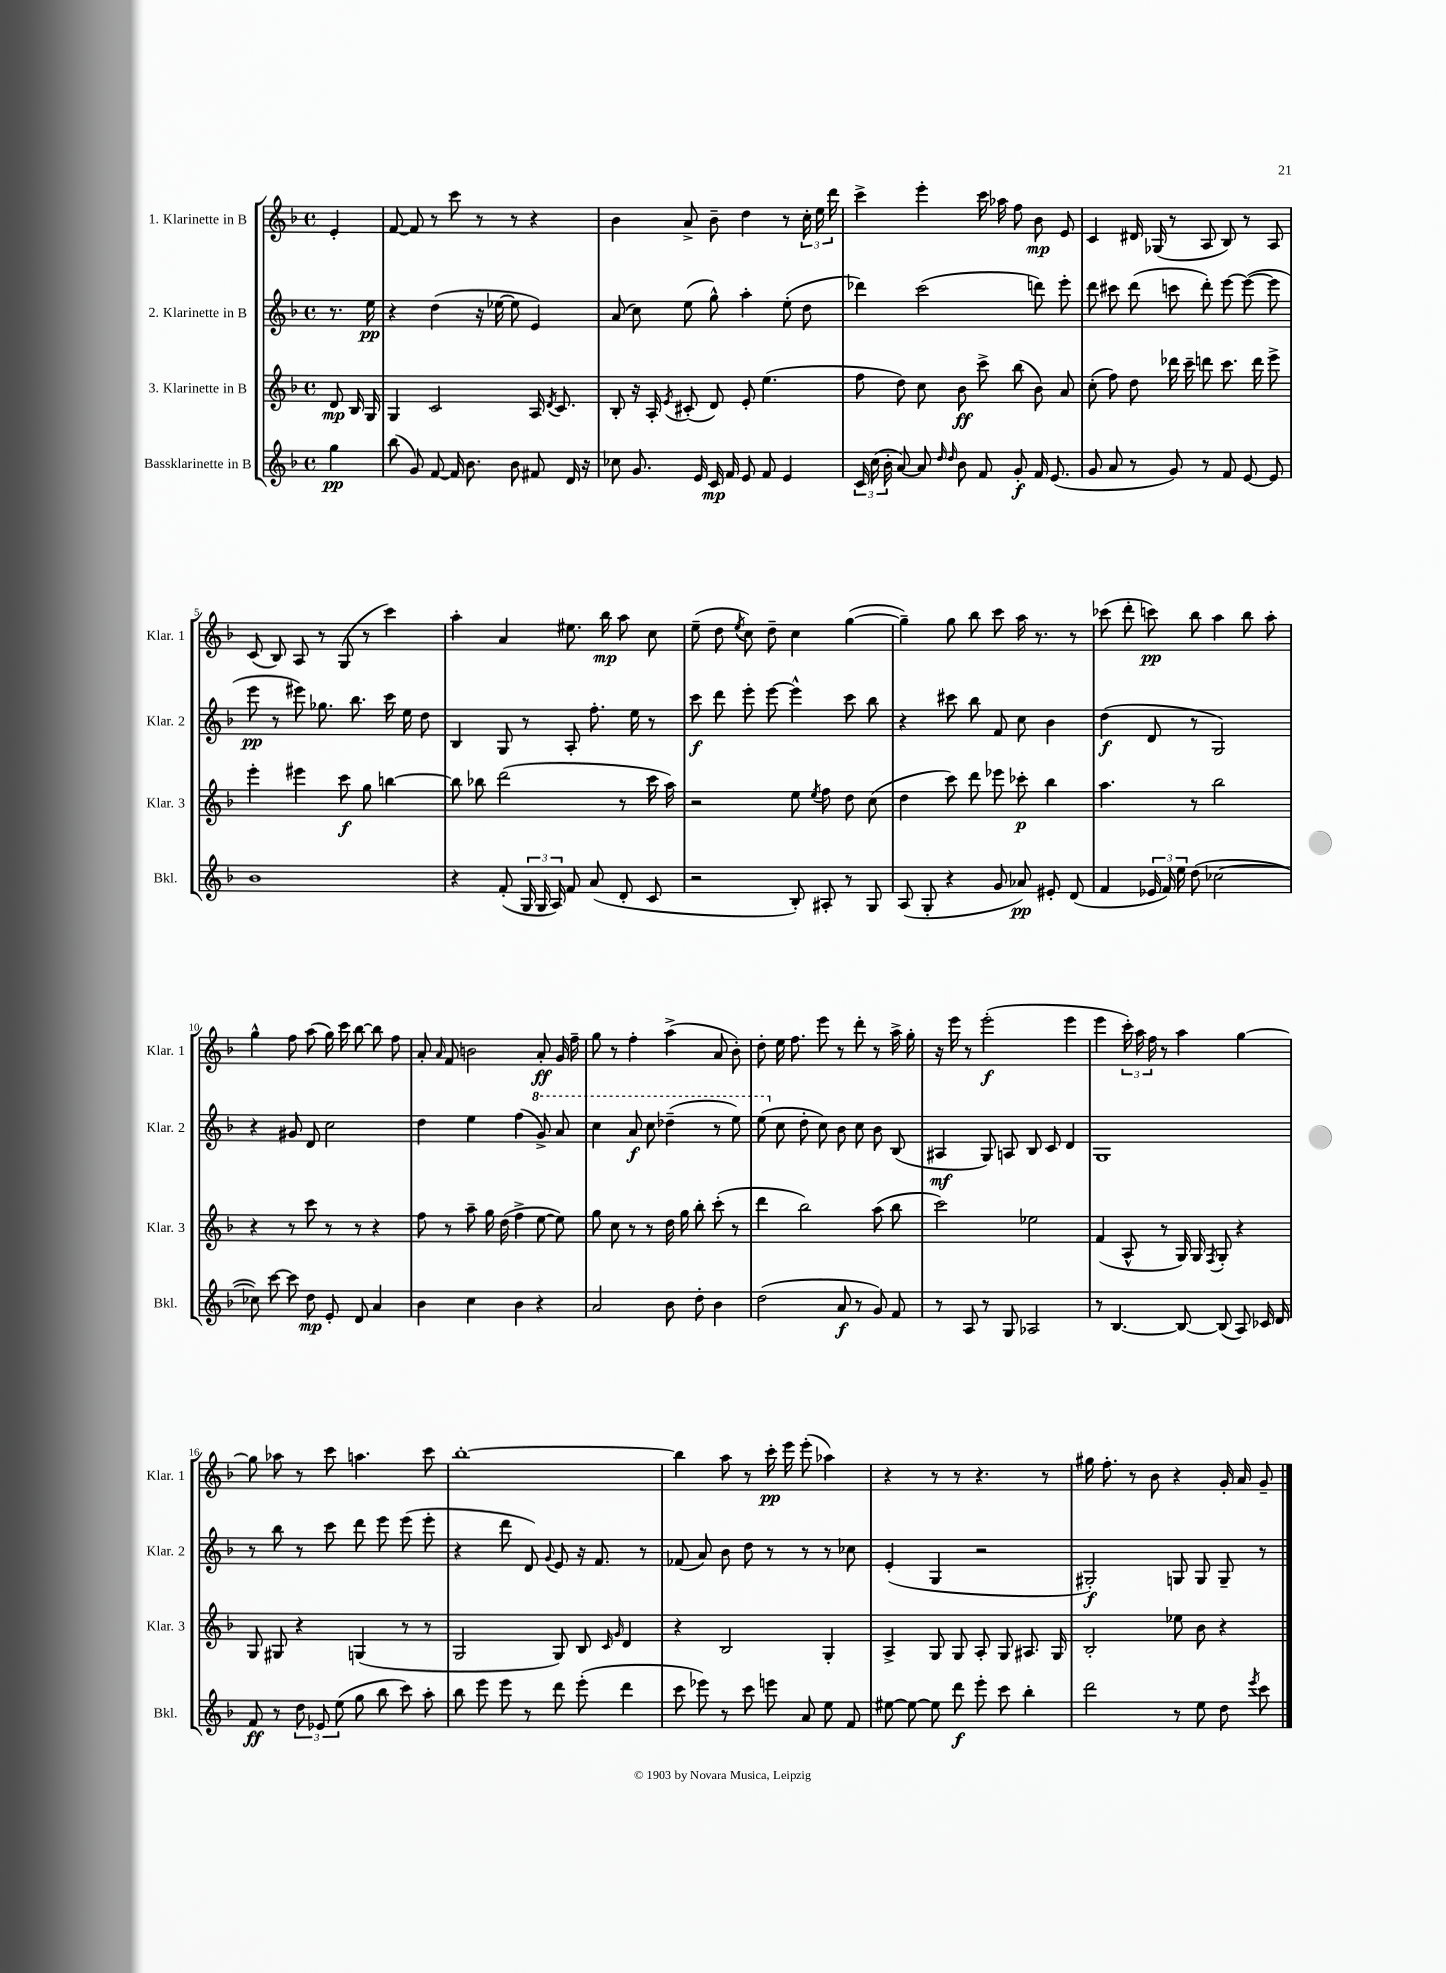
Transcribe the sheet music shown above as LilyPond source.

<<
\new StaffGroup <<
\new Staff = "s0" \with { instrumentName = "1. Klarinette in B" shortInstrumentName = "Klar. 1" } {
    \clef treble \key f \major \defaultTimeSignature \time 4/4 \partial 4
    \autoBeamOff e'4-. |
    f'8~ f'8 r8 c'''8 r8 r8 r4 |
    bes'4 a'8-> bes'8-- d''4 r8 \tuplet 3/2 { c''16-. e''16 d'''16 } |
    c'''4-> e'''4-. c'''16 aes''16 f''8 bes'8\mp e'8 |
    c'4 dis'16 ges16( r8 a8 bes8) r8 a8 |
    c'8( bes8) a8 r8 g8( r8 c'''4) |
    a''4-. a'4 eis''8. bes''16\mp a''8 c''8 |
    e''8--( d''8 \acciaccatura { e''8 } c''8) d''8-- c''4 g''4~( |
    g''4--) g''8 bes''8 c'''8 a''16 r8. r8 |
    ces'''8( d'''8-. c'''8\pp) bes''8 a''4 bes''8 a''8-. |
    g''4-^ f''8 a''8( g''16) c'''16 bes''8~ bes''8 f''8 |
    a'8-. \grace { a'16 } f'8 b'2 a'8-.\ff g'16 f''16-- |
    g''8 r8 f''4-. a''4->( a'8 bes'8-.) |
    d''8-. e''16 f''8. e'''8 r8 d'''8-. r8 a''16-> g''16-. |
    r16 e'''16 r8 e'''2-.\f( e'''4 |
    e'''4 \tuplet 3/2 { c'''16-.) a''16 f''16 } r8 a''4 g''4~ |
    g''8 aes''8 r8 c'''8 a''4. c'''8 |
    bes''1~-. |
    bes''4 a''8 r8 c'''16-.\pp e'''16 e'''8-.( aes''4) |
    r4 r8 r8 r4. r8 |
    gis''16 f''8.-. r8 bes'8 r4 g'16-. a'16 g'8-- \bar "|." |
}
\new Staff = "s1" \with { instrumentName = "2. Klarinette in B" shortInstrumentName = "Klar. 2" } {
    \clef treble \key f \major \defaultTimeSignature \time 4/4 \partial 4
    \autoBeamOff r8. e''16\pp |
    r4 d''4( r16 ees''16~ ees''8 e'4) |
    a'8( c''8) e''8( g''8-^) a''4-. e''8-.( d''8 |
    des'''4) c'''2( d'''8) e'''8-. |
    d'''8 cis'''8 d'''8( c'''8 d'''8-.) e'''8~ e'''8~( e'''8 |
    e'''8\pp r8 eis'''8) ges''8. bes''8. c'''16 e''16 d''8 |
    bes4 g8 r8 a8-. f''8.-. e''16 r8 |
    c'''8\f d'''8 e'''8-. e'''8~ e'''4-^ c'''8 bes''8 |
    r4 cis'''8 bes''8 f'8 c''8 bes'4 |
    d''4\f( d'8 r8 g2) |
    r4 gis'8 d'8 c''2 |
    d''4 e''4 f''4( \ottava #1 g''8->) a''8 |
    c'''4 a''8\f c'''8 des'''4--( r8 e'''8) |
    e'''8( \ottava #0 c''8 d''8-. c''8) bes'8 c''8 bes'8 bes8( |
    ais4\mf g8) a8 bes8 c'8 d'4 |
    g1 |
    r8 bes''8 r8 c'''8 d'''8 e'''8 e'''8( e'''8-. |
    r4 d'''8 d'8) \appoggiatura { g'8 } e'8 r16 f'8. r8 |
    fes'8( a'8) bes'8 d''8 r8 r8 r8 ces''8 |
    e'4-.( g4 r2 |
    gis2-.\f) g8 g8 g8-- r8 \bar "|." |
}
\new Staff = "s2" \with { instrumentName = "3. Klarinette in B" shortInstrumentName = "Klar. 3" } {
    \clef treble \key f \major \defaultTimeSignature \time 4/4 \partial 4
    \autoBeamOff d'8\mp bes16 g16 |
    g4 c'2 a16 \acciaccatura { d'8 } c'8. |
    bes8-. r16 a16-. \acciaccatura { e'8 } cis'8-.( d'8) e'8-. e''4.( |
    f''8 d''8) c''8 bes'8\ff c'''8-> bes''8( bes'8) a'8 |
    c''8-.( f''8) d''8 des'''16 c'''16-- d'''8 c'''8. d'''16 e'''8-> |
    e'''4-. eis'''4 c'''8\f g''8 b''4~ |
    b''8 bes''8 d'''2( r8 c'''16 a''16) |
    r2 e''8 \acciaccatura { e''8 } f''8 d''8 c''8( |
    d''4 c'''8) d'''8 ees'''8 ces'''8-.\p bes''4 |
    a''4. r8 bes''2 |
    r4 r8 c'''8 r8 r8 r4 |
    f''8 r8 a''8-- g''16 d''16( f''4-> e''8~ e''8) |
    g''8 c''8 r8 r8 d''16 g''16 bes''8-. c'''8-.( r8 |
    d'''4 bes''2) a''8( bes''8 |
    c'''2) ees''2 |
    f'4( a8-^ r8 g16) g16 \acciaccatura { f8 } g8-. r4 |
    g8 gis8 r4 g4( r8 r8 |
    g2 g8) bes8 \grace { c'16 g'16 } d'4 |
    r4 bes2 g4-. |
    a4-> g8 g8 a8-. g8 ais8. g16 |
    bes2-. ees''8 bes'8 r4 \bar "|." |
}
\new Staff = "s3" \with { instrumentName = "Bassklarinette in B" shortInstrumentName = "Bkl." } {
    \clef treble \key f \major \defaultTimeSignature \time 4/4 \partial 4
    \autoBeamOff g''4\pp |
    bes''8( g'8) f'8~ f'16 bes'8. bes'8 fis'8 d'16 r16 |
    ces''8 g'8. e'16 c'16\mp f'16 e'8 f'8 e'4 |
    \tuplet 3/2 { c'16 c''16( bes'16-. } a'8~) a'8 \grace { d''16 d''16 } bes'8 f'8 g'8-.\f f'16 e'8.( |
    g'8 a'8 r8 g'8) r8 f'8 e'8~ e'8 |
    bes'1 |
    r4 f'8-.( \tuplet 3/2 { g16 g16 a16) } f'8 a'8( d'8-. c'8 |
    r2 bes8-.) ais8-. r8 g8 |
    a8( g8-. r4 g'8 aes'8\pp) eis'8-. d'8( |
    f'4 \tuplet 3/2 { ees'16 f'16) e''16 } d''8( ces''2~ |
    ces''8) c'''8~ c'''8 d''8\mp e'8-. d'8 a'4 |
    bes'4 c''4 bes'4 r4 |
    a'2 bes'8 d''8-. bes'4 |
    d''2( a'8\f r8 g'8) f'8 |
    r8 a8 r8 g8 aes2 |
    r8 bes4.~ bes8~ bes8( a8) ces'16 d'16 |
    f'8\ff r8 \tuplet 3/2 { d''8 ees'8 e''8( } g''8 bes''8 c'''8) a''8-. |
    bes''8 e'''8 e'''8 r8 d'''8 e'''8-.( d'''4 |
    c'''8 ees'''8) r8 c'''8 e'''8 a'8 e''8 f'8 |
    eis''8~ eis''8~ eis''8 d'''8\f e'''8-. c'''8 bes''4-. |
    d'''2 r8 e''8 d''8 \acciaccatura { e'''8 } c'''8 \bar "|." |
}
>>
>>
